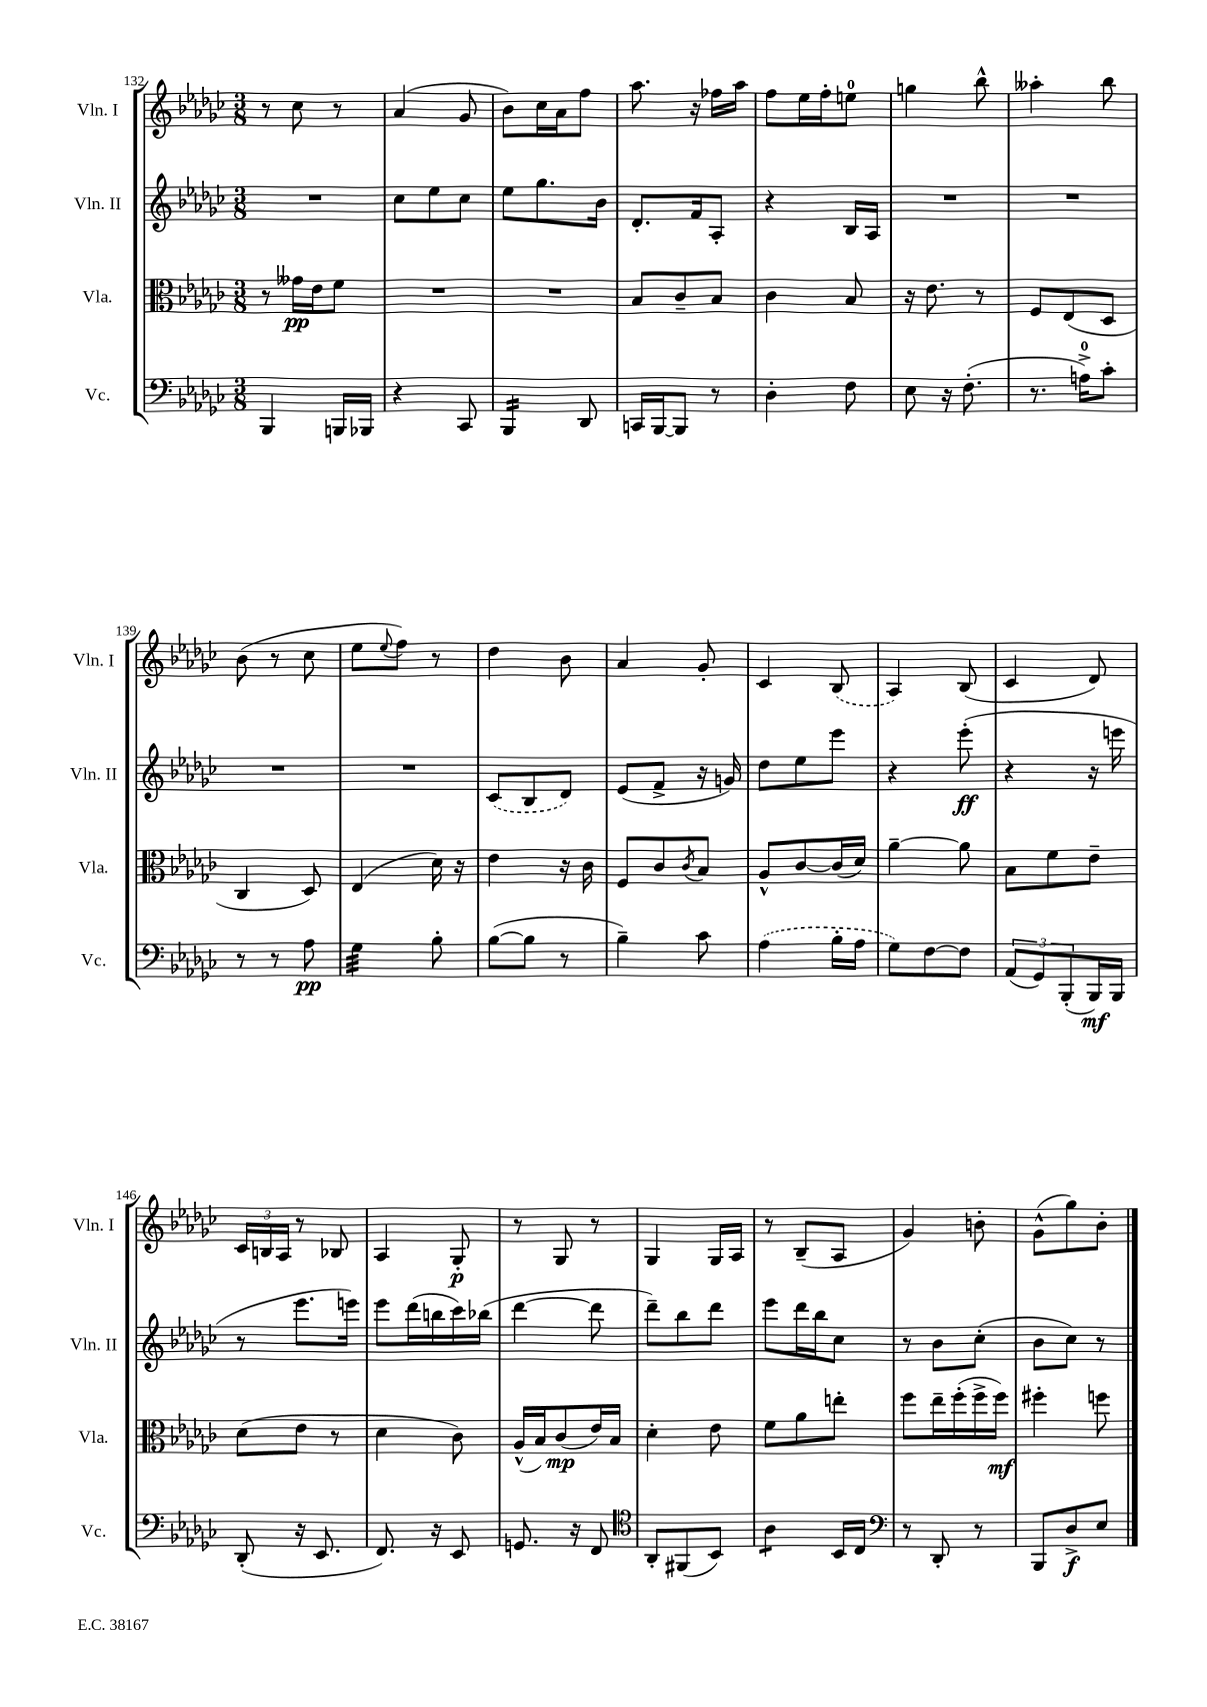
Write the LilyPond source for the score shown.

<<
\new StaffGroup <<
\new Staff = "s0" \with { instrumentName = "Vln. I" shortInstrumentName = "Vln. I" } {
    \clef treble \key ges \major \numericTimeSignature \time 3/8
    r8 ces''8 r8 |
    aes'4( ges'8 |
    bes'8) ces''16 aes'16 f''8 |
    aes''8. r16 fes''16 aes''16 |
    f''8 ees''16 f''16-. e''8-0 |
    g''4 bes''8-^ |
    aeses''4-. bes''8 |
    bes'8( r8 ces''8 |
    ees''8 \appoggiatura { ees''8 } f''8) r8 |
    des''4 bes'8 |
    aes'4 ges'8-. |
    ces'4 \once \slurDashed bes8( |
    aes4) bes8( |
    ces'4 des'8) |
    \tuplet 3/2 { ces'16 b16 aes16 } r8 bes8 |
    aes4 ges8-.\p |
    r8 ges8 r8 |
    ges4 ges16 aes16 |
    r8 bes8--( aes8 |
    ges'4) b'8-. |
    ges'8-^( ges''8) bes'8-. \bar "|." |
}
\new Staff = "s1" \with { instrumentName = "Vln. II" shortInstrumentName = "Vln. II" } {
    \clef treble \key ges \major \numericTimeSignature \time 3/8
    R4. |
    ces''8 ees''8 ces''8 |
    ees''8 ges''8. bes'16 |
    des'8.-. f'16 aes8-. |
    r4 bes16 aes16 |
    R4. |
    R4. |
    R4. |
    R4. |
    \once \slurDashed ces'8( bes8 des'8) |
    ees'8( f'8-> r16 g'16) |
    des''8 ees''8 ees'''8 |
    r4 ees'''8-.\ff( |
    r4 r16 e'''16 |
    r8 ees'''8. e'''16) |
    ees'''8 des'''16( b''16 ces'''16) bes''16( |
    des'''4~ des'''8 |
    des'''8--) bes''8 des'''8 |
    ees'''8 des'''16 bes''16 ces''8 |
    r8 bes'8 ces''8-.( |
    bes'8 ces''8) r8 \bar "|." |
}
\new Staff = "s2" \with { instrumentName = "Vla." shortInstrumentName = "Vla." } {
    \clef alto \key ges \major \numericTimeSignature \time 3/8
    r8 geses'16\pp ees'16 f'8 |
    R4. |
    R4. |
    bes8 ces'8-- bes8 |
    ces'4 bes8 |
    r16 ees'8. r8 |
    f8 ees8( des8 |
    ces4 des8) |
    ees4( des'16) r16 |
    ees'4 r16 ces'16 |
    f8 ces'8 \acciaccatura { ces'8 } bes8 |
    aes8-^ ces'8~ ces'16( des'16) |
    aes'4~-- aes'8 |
    bes8 f'8 ees'8-- |
    des'8( ees'8 r8 |
    des'4 ces'8) |
    aes16-^( bes16) ces'8\mp( ees'16) bes16 |
    des'4-. ees'8 |
    f'8 aes'8 e''8-. |
    f''8 ees''16-- f''16-.( f''16-> f''16\mf) |
    fis''4-. f''8 \bar "|." |
}
\new Staff = "s3" \with { instrumentName = "Vc." shortInstrumentName = "Vc." } {
    \clef bass \key ges \major \numericTimeSignature \time 3/8
    bes,,4 b,,16 bes,,16 |
    r4 ces,8 |
    bes,,4:16 des,8 |
    c,16 bes,,16~ bes,,8 r8 |
    des4-. f8 |
    ees8 r16 f8.-.( |
    r8. a16-0->) ces'8-. |
    r8 r8 aes8\pp |
    ges4:32 bes8-. |
    bes8~( bes8 r8 |
    bes4--) ces'8 |
    \once \slurDashed aes4( bes16-. aes16 |
    ges8) f8~ f8 |
    \tuplet 3/2 { aes,8( ges,8) bes,,8-.( } bes,,16\mf) bes,,16 |
    des,8-.( r16 ees,8. |
    f,8.) r16 ees,8 |
    g,8. r16 f,8 |
    \clef tenor aes,8-. fis,8( bes,8) |
    aes4:8 bes,16 ces16 |
    \clef bass r8 des,8-. r8 |
    bes,,8 des8->\f ees8 \bar "|." |
}
>>
>>
\layout { \context { \Score currentBarNumber = #132 } }
